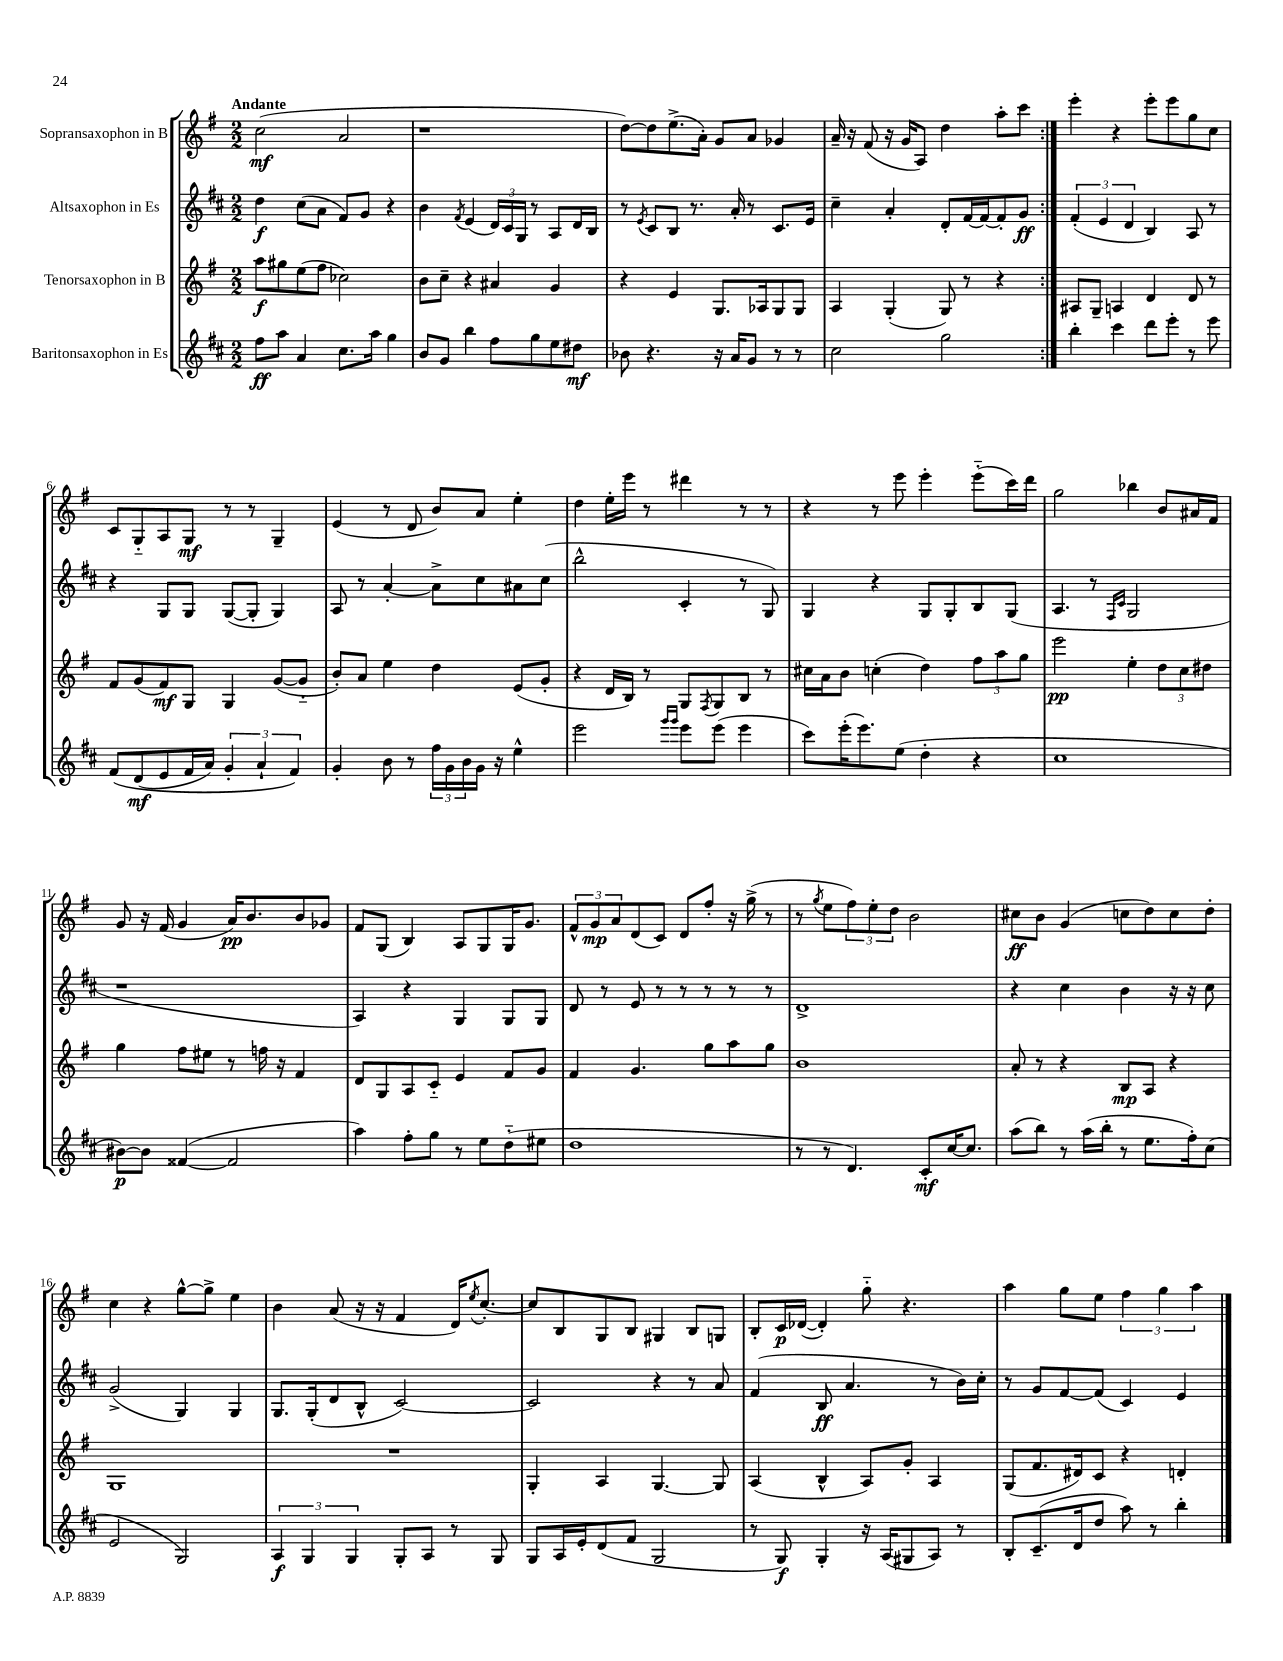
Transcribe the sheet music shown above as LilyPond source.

<<
\new StaffGroup <<
\new Staff = "s0" \with { instrumentName = "Sopransaxophon in B" } {
    \clef treble \key g \major \numericTimeSignature \time 2/2 \tempo "Andante"
    \repeat volta 2 { c''2\mf( a'2 |
    r1 |
    d''8~) d''8 e''8.->( a'16-.) g'8 a'8 ges'4 |
    a'16-- r16 fis'8( r16 g'16 a8) d''4 a''8-. c'''8 | }
    e'''4-. r4 e'''8-. e'''8 g''8 c''8 |
    c'8 g8-_ a8 g8\mf r8 r8 g4-- |
    e'4( r8 d'8 b'8) a'8 e''4-. |
    d''4 e''16-. e'''16 r8 dis'''4 r8 r8 |
    r4 r8 e'''8 e'''4-. e'''8-_( c'''16) d'''16 |
    g''2 bes''4 b'8 ais'16 fis'16 |
    g'8 r16 fis'16( g'4 a'16\pp) b'8. b'8 ges'8 |
    fis'8 g8( b4) a8 g8 g16 g'8. |
    \tuplet 3/2 { fis'8-^ g'8\mp a'8 } d'8( c'8) d'8 fis''8-. r16 g''16->( r8 |
    r8 \acciaccatura { g''8 } e''8 \tuplet 3/2 { fis''8) e''8-. d''8 } b'2 |
    cis''8\ff b'8 g'4( c''8 d''8) c''8 d''8-. |
    c''4 r4 g''8~-^ g''8-> e''4 |
    b'4 a'8( r16 r16 fis'4 d'16) \acciaccatura { e''8 } c''8.~-. |
    c''8 b8 g8 b8 gis4 b8 g8 |
    b8-. c'16\p des'16~( des'4-.) g''8-_ r4. |
    a''4 g''8 e''8 \tuplet 3/2 { fis''4 g''4 a''4 } \bar "|." |
}
\new Staff = "s1" \with { instrumentName = "Altsaxophon in Es" } {
    \clef treble \key d \major \numericTimeSignature \time 2/2
    \repeat volta 2 { d''4\f cis''8( a'8 fis'8) g'8 r4 |
    b'4 \acciaccatura { fis'8 } e'4( \tuplet 3/2 { d'16) cis'16 g16 } r8 a8 d'16 b16 |
    r8 \acciaccatura { e'8 } cis'8 b8 r8. a'16-. r8 cis'8. e'16 |
    cis''4-- a'4-. d'8-. fis'16~ fis'16~ fis'8-. g'8\ff | }
    \tuplet 3/2 { fis'4-.( e'4 d'4 } b4) a8 r8 |
    r4 g8 g8 g8~( g8-. g4) |
    a8 r8 a'4~-. a'8-> cis''8 ais'8 cis''8( |
    b''2-^ cis'4-. r8 g8) |
    g4 r4 g8 g8-. b8 g8( |
    a4. r8 \grace { fis16 cis'16 } g2 |
    r1 |
    a4) r4 g4 g8 g8 |
    d'8 r8 e'8 r8 r8 r8 r8 r8 |
    d'1-> |
    r4 cis''4 b'4 r16 r16 cis''8 |
    g'2->( g4) g4 |
    g8. g16-.( d'8 b8-^ cis'2~) |
    cis'2 r4 r8 a'8 |
    fis'4( b8\ff a'4. r8 b'16) cis''16-. |
    r8 g'8 fis'8~ fis'8( cis'4) e'4 \bar "|." |
}
\new Staff = "s2" \with { instrumentName = "Tenorsaxophon in B" } {
    \clef treble \key g \major \numericTimeSignature \time 2/2
    \repeat volta 2 { a''8\f gis''8 e''8( fis''8 ces''2) |
    b'8 c''8-- r4 ais'4 g'4 |
    r4 e'4 g8. aes16 g8 g8 |
    a4 g4-.( g8) r8 r4 | }
    ais8 g8-- a4 d'4 d'8 r8 |
    fis'8 g'8( fis'8\mf) g8 g4 g'8~( g'8-_ |
    b'8-.) a'8 e''4 d''4 e'8( g'8-. |
    r4 d'16 b16) r8 g8 \acciaccatura { fis8 } g8 b8 r8 |
    cis''16 a'16 b'8 c''4-.( d''4) \tuplet 3/2 { fis''8 a''8 g''8 } |
    e'''2\pp e''4-. \tuplet 3/2 { d''8 c''8 dis''8 } |
    g''4 fis''8 eis''8 r8 f''16 r16 fis'4 |
    d'8 g8 a8 c'8-_ e'4 fis'8 g'8 |
    fis'4 g'4. g''8 a''8 g''8 |
    b'1 |
    a'8-. r8 r4 b8\mp a8 r4 |
    g1 |
    R1 |
    g4-. a4 g4.~ g8 |
    a4( b4-^ a8) g'8-. a4 |
    g8( fis'8. dis'16) c'8 r4 d'4-. \bar "|." |
}
\new Staff = "s3" \with { instrumentName = "Baritonsaxophon in Es" } {
    \clef treble \key d \major \numericTimeSignature \time 2/2
    \repeat volta 2 { fis''8\ff a''8 a'4 cis''8. a''16 g''4 |
    b'8 g'8 b''4 fis''8 g''8 e''8 dis''8\mf |
    bes'8 r4. r16 a'16 g'8 r8 r8 |
    cis''2 g''2 | }
    b''4-. cis'''4 d'''8 e'''8-. r8 e'''8 |
    fis'8\( d'8\mf( e'8 fis'16 a'16) \tuplet 3/2 { g'4-. a'4-! fis'4\) } |
    g'4-. b'8 r8 \tuplet 3/2 { fis''16 g'16 b'16 } g'16 r16 e''4-^ |
    e'''2 \grace { g'''16 g'''16 } e'''8 e'''8( e'''4 |
    cis'''8) e'''16-.( e'''8.) e''8( d''4-. r4 |
    cis''1 |
    bis'8~\p) bis'8 fisis'4~( fisis'2 |
    a''4) fis''8-. g''8 r8 e''8 d''8-_( eis''8 |
    d''1 |
    r8 r8 d'4.) cis'8-.\mf cis''16~ cis''8. |
    a''8( b''8) r8 a''16( b''16-. r8 e''8. fis''16-.) cis''8( |
    e'2 g2) |
    \tuplet 3/2 { a4\f g4 g4 } g8-. a8 r8 g8 |
    g8 a16 e'16-. d'8( fis'8 g2 |
    r8 g8\f) g4-. r16 a16( gis8 a8) r8 |
    b8-. cis'8.--( d'16 d''8 a''8) r8 b''4-. \bar "|." |
}
>>
>>
